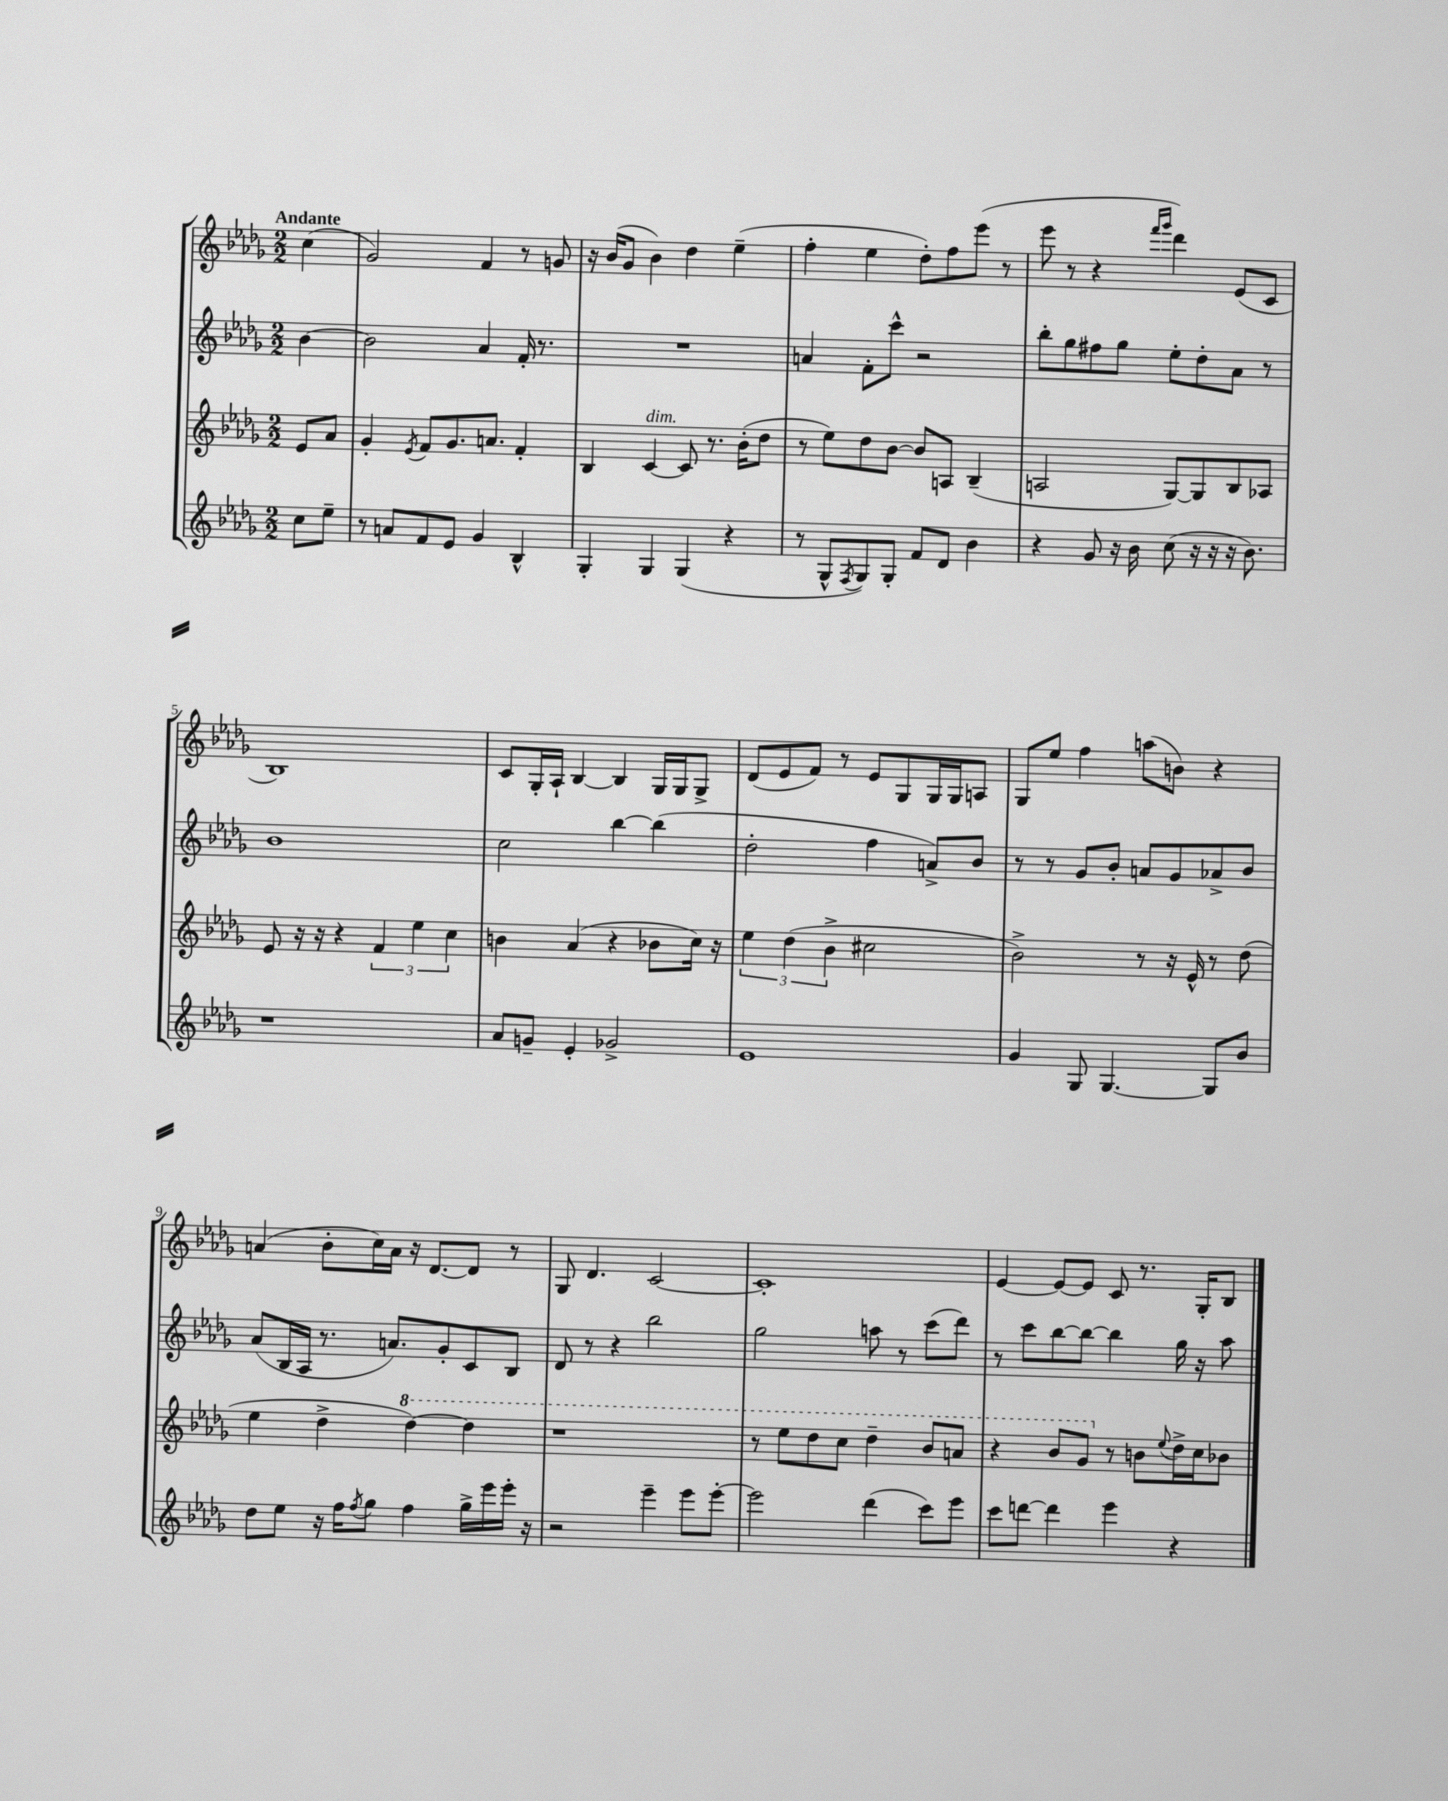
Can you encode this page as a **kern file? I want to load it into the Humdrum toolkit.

**kern	**kern	**kern	**kern
*part4	*part3	*part2	*part1
*staff4	*staff3	*staff2	*staff1
*clefG2	*clefG2	*clefG2	*clefG2
*k[b-e-a-d-g-]	*k[b-e-a-d-g-]	*k[b-e-a-d-g-]	*k[b-e-a-d-g-]
*M2/2	*M2/2	*M2/2	*M2/2
=	=	=	=
!	!	!	!LO:TX:a:B:t=Andante
8cc\L	8e-/L	[4b-\	(4cc\
8ee-~\J	8a-/J	.	.
=1	=1	=1	=1
8r	4g-'/	2b-\]	2g-/)
8an/L	.	.	.
.	8qe-/	.	.
8f/	8f/L	.	.
8e-/J	8.g-/	.	.
4g-/	.	4a-/	4f/
.	8.an/J	.	.
4B-^^/	4f'/	16f'/	8r
.	.	8.r	.
.	.	.	8gn/
=2	=2	=2	=2
4G-'/	4B-/	1r	16r
.	.	.	(16b-/KL
.	.	.	8g-/J
!	!LO:TX:a:i:t=dim.	!	!
4G-/	[4c/	.	4b-\)
(4G-/	8c/]	.	4dd-\
.	8.r	.	.
4r	.	.	(4ee-~\
.	(16b-'\KL	.	.
.	8dd-\J	.	.
=3	=3	=3	=3
8r	8r	4an/	4ff'\
8G-^^/L	8ee-\L)	.	.
8qF/	.	.	.
8G-/)	8dd-\	8f'\L	4ee-\
8G-'/J	[8b-\J	8ccc^^\J	.
8f/L	8b-/L]	2r	8dd-'\L)
8d-/J	8An/J	.	8ff\
4b-\	(4B-~/	.	(8eee-\J
.	.	.	8r
=4	=4	=4	=4
4r	2An/	8bb-'\L	8eee-\
.	.	8gg-\	8r
8g-/	.	8ff#X\	4r
16r	.	8gg-\J	.
16b-\	.	.	.
.	.	.	16qqfff/LL
.	.	.	16qqggg-/JJ
(8cc\	[8G-/L)	8ee-'\L	4ddd-\)
16r	8G-/]	8dd-'\	.
16r	.	.	.
16r	8B-/	8a-\J	(8e-/L
8.b-\)	.	.	.
.	8A-X/J	8r	8c/J
!!LO:LB:g=z
=5	=5	=5	=5
1r	8e-/	1b-	1B-)
.	16r	.	.
.	16r	.	.
.	4r	.	.
.	6f/	.	.
.	6ee-\	.	.
.	6cc\	.	.
=6	=6	=6	=6
8a-/L	4bn\	2cc\	8c/L
8gn~/J	.	.	16G-'/L
.	.	.	16A-`/JJ
4e-'/	(4a-/	.	[4B-/
2g-X^/	4r	[4bb-\	4B-/]
.	8b-X\L	(4bb-\]	16G-/LL
.	.	.	16G-/J
.	16cc\Jk)	.	8G-^/J
.	16r	.	.
=7	=7	=7	=7
1e-	6ee-\	2dd-'\	(8d-/L
.	.	.	8e-/
.	(6dd-\	.	.
.	.	.	8f/J)
.	6b-^\	.	.
.	.	.	8r
.	2cc#X\	4ff\	8e-/L
.	.	.	8G-/
.	.	8an^/L)	16G-/L
.	.	.	16G-/J
.	.	8b-/J	8An/J
=8	=8	=8	=8
4g-/	2b-^\)	8r	8G-/L
.	.	8r	8ee-/J
8G-/	.	8g-/L	4ff\
[4.G-/	.	8b-'/J	.
.	8r	8an/L	(8aan\L
.	16r	8g-/	8bn\J)
.	16e-^^/	.	.
8G-/L]	8r	8a-X^/	4r
8b-/J	(8dd-\	8b-/J	.
!!LO:LB:g=z
=9	=9	=9	=9
8dd-\L	4ee-\	(8a-/L	(4an/
8ee-\J	.	16B-/L	.
.	.	16A-/JJ	.
16r	4dd-^\	8.r	8b-'\L
16ff\KL	.	.	.
8qff/	.	.	.
8gg-\J	.	.	16cc\L)
.	.	8.an/L)	16a\JJ
*	*8va	*	*
4ff\	[4ddd-\)	.	16r
.	.	.	[8.d-/L
.	.	8g-'/	.
16gg-^\LL	4ddd-\]	8c/	8d-/J]
16eee-\	.	.	.
16eee-'\JJ	.	8B-/J	8r
16r	.	.	.
=10	=10	=10	=10
2r	1r	8d-/	8G-/
.	.	8r	4.d-/
.	.	4r	.
4eee-~\	.	2bb-\	[2c/
8eee-\L	.	.	.
[8eee-'\J	.	.	.
=11	=11	=11	=11
2eee-\]	8r	2gg-\	1c']
.	8eee-\L	.	.
.	8ddd-\	.	.
.	8ccc\J	.	.
(4ddd-\	4ddd-~\	8aan\	.
.	.	8r	.
8ccc\L)	8bb-/L	(8ccc\L	.
8eee-\J	8aan/J	8ddd-\J)	.
=12	=12	=12	=12
8ccc\L	4r	8r	[4e-/
[8dddn\J	.	8ccc\L	.
4ddd\]	8bb-/L	[8bb-\	8e-/L_
.	8gg-/J	8bb-\J_	8e-/J]
*	*X8va	*	*
4eee-\	8r	4bb-\]	8c/
.	8bn\L	.	8.r
.	8qqee-/	.	.
4r	16dd-^\L	16gg-\	.
.	16cc\J	16r	16G-'/KL
.	8b-X\J	8aa-\	8B-/J
==	==	==	==
*-	*-	*-	*-
